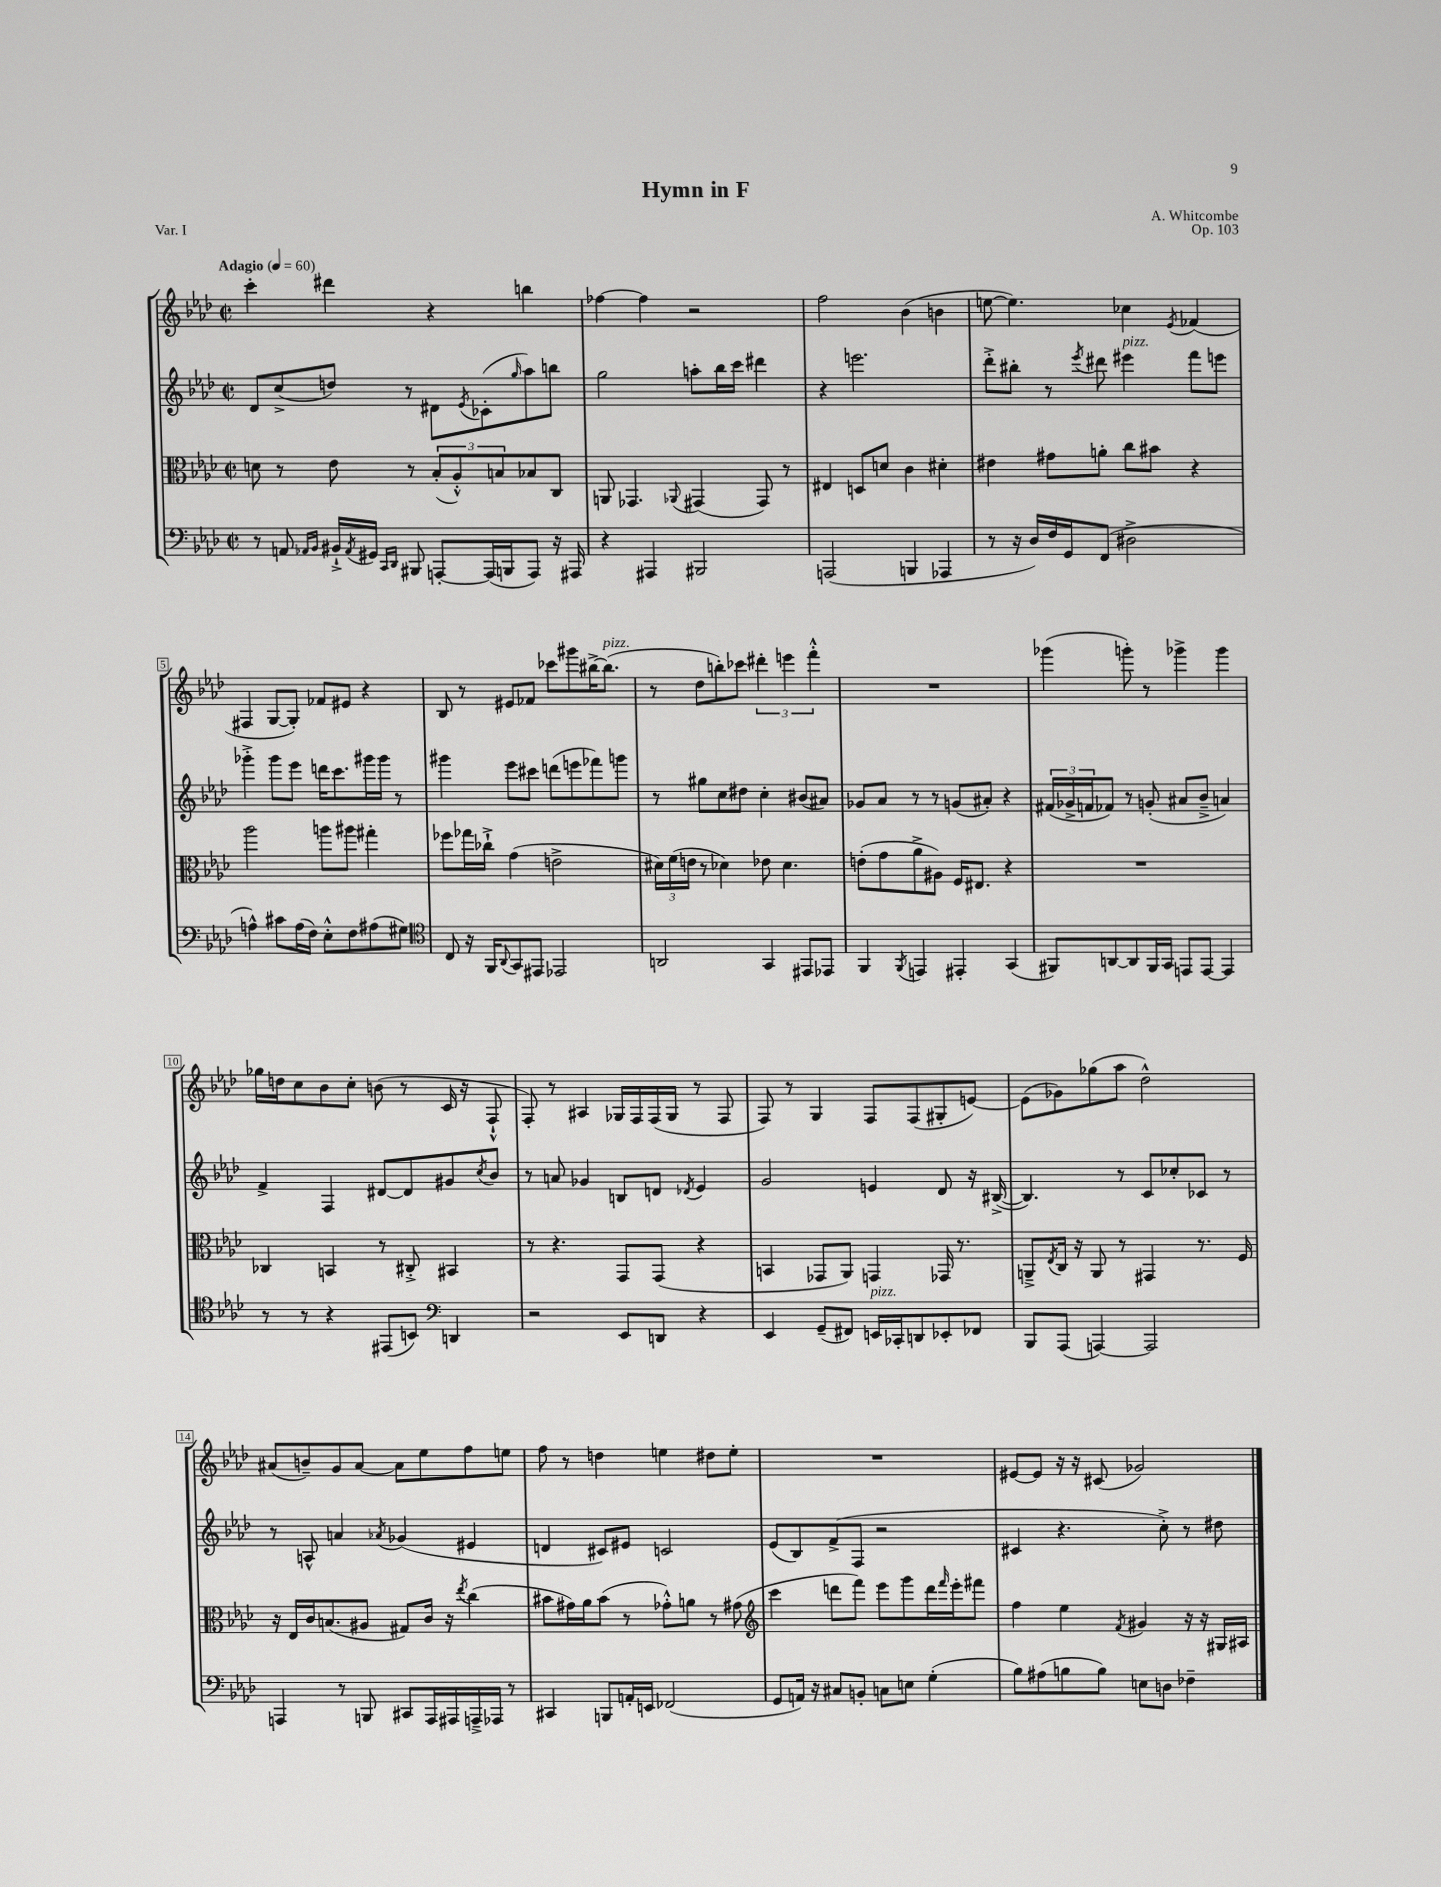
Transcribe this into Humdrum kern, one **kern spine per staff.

**kern	**kern	**kern	**kern
*part4	*part3	*part2	*part1
*staff4	*staff3	*staff2	*staff1
*clefF4	*clefC3	*clefG2	*clefG2
*k[b-e-a-d-]	*k[b-e-a-d-]	*k[b-e-a-d-]	*k[b-e-a-d-]
*M2/2	*M2/2	*M2/2	*M2/2
*met(c|)	*met(c|)	*met(c|)	*met(c|)
*MM60	*MM60	*MM60	*MM60
=1	=1	=1	=1
!	!	!	!LO:TX:a:B:t=Adagio
8r	8dn\	8d-/L	4ccc'\
8AAn/	8r	(8cc^/	.
16qqAA-X/LL	.	.	.
16qqBB-/JJ	.	.	.
16BB#X`^/LL	8e-\	8ddn/J)	4ddd#X\
8qAA-/	.	.	.
16GG#X/JJ	.	.	.
16qqCC/LL	.	.	.
16qqDD-/JJ	.	.	.
8BBB#X/	8r	8r	.
[8AAAn'/L	(12B-'/L	8d#X\L	4r
.	12A-'^^/)	.	.
.	.	8qe-/	.
(16AAA/L]	.	(8c-X'\	.
.	12Bn/	.	.
16BBBn/J	.	.	.
.	.	16qqgg/	.
8AAA/J)	8B-X/	8aa-\)	4bbn\
16r	8C/J	8bbn\J	.
16AAA#X/	.	.	.
=2	=2	=2	=2
4r	8AAn/	2gg\	[4ff-X\
.	4.GG-X/	.	.
4AAA#X/	.	.	4ff-\]
.	8qqAA-X/	.	.
2BBB#X/	(4GG#X/	8aan'\L	2r
.	.	16bb-\L	.
.	.	16ccc\JJ	.
.	8GG#/)	4ddd#X\	.
.	8r	.	.
=3	=3	=3	=3
(2AAAn/	4E#X/	4r	2ff\
.	8Dn/L	2.eeen\	.
.	8dn/J	.	.
4BBBn/	4c\	.	(4b-\
4AAA-X/	4d#X'\	.	4bn\
=4	=4	=4	=4
8r	4e#X\	8ddd-'^\L	[8een\
16r	.	8bb#X'\J	4.ee\])
16D-/LL)	.	.	.
16F/	8g#X\L	8r	.
16GG/J	.	.	.
.	.	8qeee-/	.
(8FF/J	8an'\J	8ddd#X\	.
!	!	!LO:TX:a:i:t=pizz.	!
2D#X^\	8cc\L	4eee#X\	4cc-X\
.	8b#X\J	.	.
.	.	.	8qe-/
.	4r	8fff\L	(4f-X/
.	.	8eeen\J	.
!!LO:LB:g=z
=5	=5	=5	=5
4An^^\)	2aa-\	4ggg-X'^\	4F#X/
8c#X\L	.	8ggg-\L	[8G/L
(16A\L	.	8eee-\J	8G'/J])
16F\JJ)	.	.	.
8E-'^^\L	8aan\L	16dddn\KL	8f-X/L
.	.	8.ccc\	.
8F\	8aa#X\J	.	8e#X/J
(8A#X\	4gg#X'\	16ggg#X\L	4r
.	.	16ggg#\JJ	.
8G#X\J)	.	8r	.
=6	=6	=6	=6
*clefC4	*	*	*
8C/	8ff-X\L	4ggg#X\	8B-/
16r	16gg-X\L	.	8r
16FF/KL	16cc-X`^\JJ	.	.
8qqAA-/	.	.	.
8GG/	(4g\	8eee-\L	8e#X/L
8EE#X/J	.	8ccc#X\J	8f-X/J
2EE-X/	2en^\	(8dddn\L	8ccc-X\L
.	.	8eeen\	8ggg#X\
.	.	8fff-X\)	[16bb#X^\K
!	!	!	!LO:TX:a:i:t=pizz.
.	.	.	(8.bb#\J]
.	.	8gggn\J	.
=7	=7	=7	=7
2AAn/	24d#X\LL)	8r	8r
.	(24f\	.	.
.	24en\JJ	.	.
.	8r	8gg#X\L	8dd-\L
.	4d-X\)	8cc\	8bbn'\)
.	.	8dd#X\J	8ccc-X\J
4GG/	8e-X\	4cc'\	6ddd#X'\
.	4.d-\	.	.
.	.	.	6eeen\
8EE#X/L	.	(8b#X/L	.
.	.	.	6fff'^^\
8EE-X/J	.	8a#X/J)	.
=8	=8	=8	=8
4FF/	(8en'\L	8g-X/L	1r
.	8g\	8a-/J	.
8qFF/	.	.	.
4EEn/	8a-^\	8r	.
.	8A#X\J)	8r	.
4EE#X'/	16F/KL	(8gn/L	.
.	8.E#X/J	.	.
.	.	8a#X'/J)	.
(4GG/	4r	4r	.
=9	=9	=9	=9
8FF#X/L)	1r	(24f#X/LL	(4ggg-X\
.	.	24g-X^/	.
.	.	24fn/J	.
[8AAn/	.	8f-X/J)	.
8AA/]	.	8r	8gggn'\)
16FF#/L	.	(8gn'/	8r
16GG/JJ	.	.	.
8EEn/L	.	8a#X/L	4ggg-X^\
[8EE/J	.	8b-~^/J	.
4EE/]	.	4an/)	4ggg-\
!!LO:LB:g=z
=10	=10	=10	=10
8r	4C-X/	4f^/	16gg-X\LL
.	.	.	16ddn\J
8r	.	.	8cc\
4r	4BBn/	4F/	8b-\
.	.	.	8cc'\J
(8EE#X/L	8r	[8d#X/L	(8bn\
8BBn/J)	8C#X'^/	8d#/]	8r
*clefF4	*	*	*
4DDn/	4BB#X/	8g#X/	16c/
.	.	.	16r
.	.	8qcc/	.
.	.	8b-/J	8F`^^/
=11	=11	=11	=11
2r	8r	8r	8F'/)
.	4.r	8an/	8r
.	.	4g-X/	4A#X/
8EE-/L	8GG/L	8Bn/L	16G-X/LL
.	.	.	16F/
8DDn/J	(8GG/J	8dn/J	(16F/
.	.	.	16G-/JJ
.	.	8qd-X/	.
4r	4r	4e-/	8r
.	.	.	8F/
=12	=12	=12	=12
4EE-/	4BBn/	2g/	8F/)
.	.	.	8r
(8GG~/L	8GG-X/L	.	4G/
8FF#X/J)	8AA-/J)	.	.
!LO:TX:a:i:t=pizz.	!	!	!
16EEn/LL	4GGn/	4en/	8F/L
16CC-X'/J	.	.	.
8DDn/	.	.	(8F/
8EE-X'/	16GG-X/	8d-/	8G#X'/
.	8.r	.	.
8FF-X/J	.	16r	[8en/J)
.	.	([16B#X^/	.
=13	=13	=13	=13
8BBB-/L	8AAn~^/L	4.B#/])	(8e\L]
.	8qE-/	.	.
(8AAA-/J	16C/Jk	.	8g-X\)
.	16r	.	.
[4AAAn/)	8AA/	.	(8gg-X\
.	8r	8r	8aa-\J
2AAA/]	4GG#X/	8c/L	2dd-^^\)
.	.	8cc-X'/	.
.	8.r	8c-X/J	.
.	.	8r	.
.	16F/	.	.
!!LO:LB:g=z
=14	=14	=14	=14
4AAAn/	16r	8r	(8a#X/L
.	16E-/LL	.	.
.	16c/J	8An^^/	8bn~/)
.	(8.Bn/	.	.
8r	.	4an/	8g/
8BBBn/	8A#X/J	.	[8a#/J
.	.	8qa-X/	.
8CC#X/L	8G#X/L)	(4g-X/	8a#\L]
16AAA/L	16c/Jk	.	8ee-\
16AAA#X/	16r	.	.
.	8qee-/	.	.
16AAAn~^/	(4cc\	4e#X/	8ff\
16AAA-X/JJ	.	.	.
8r	.	.	8een\J
=15	=15	=15	=15
4CC#X/	8b#X\L	4dn/	8ff\
.	16g#X\L)	.	8r
.	16a-\J	.	.
8BBBn/L	(8b#\J	8c#X/L)	4ddn\
16AAn'/L	8r	8e#X/J	.
16EEn/JJ	.	.	.
(2FF-X/	8g-X'^^\L)	2cn/	4een\
.	8an\J	.	.
.	8r	.	8dd#X\L
.	(8g#X\	.	8ee'\J
=16	=16	=16	=16
*	*clefG2	*	*
8GG/L	4ccc\	(8e-/L	1r
16AAn/Jk)	.	8B-/)	.
16r	.	.	.
8C#X/L	8dddn\L	(8f^/	.
8BBn'/J	8fff\J)	8F/J	.
8Cn\L	8eee-\L	2r	.
8En\J	8ggg\	.	.
(4G'\	16ddd\L	.	.
.	16qqfff/	.	.
.	16eee-'\J	.	.
.	8fff#X\J	.	.
=17	=17	=17	=17
8B-\L)	4ff\	4c#X/	[8e#X/L
(8A#X\	.	.	8e#/J]
8Bn\	4ee-\	4.r	16r
.	.	.	16r
8B\J)	.	.	(8c#X/
.	8qf/	.	.
8En\L	4g#X/	.	2g-X/)
8Dn\J	.	8cc'^\)	.
4F-X~\	16r	8r	.
.	16r	.	.
.	16G#X/LL	8dd#X\	.
.	16A#X/JJ	.	.
==	==	==	==
*-	*-	*-	*-
